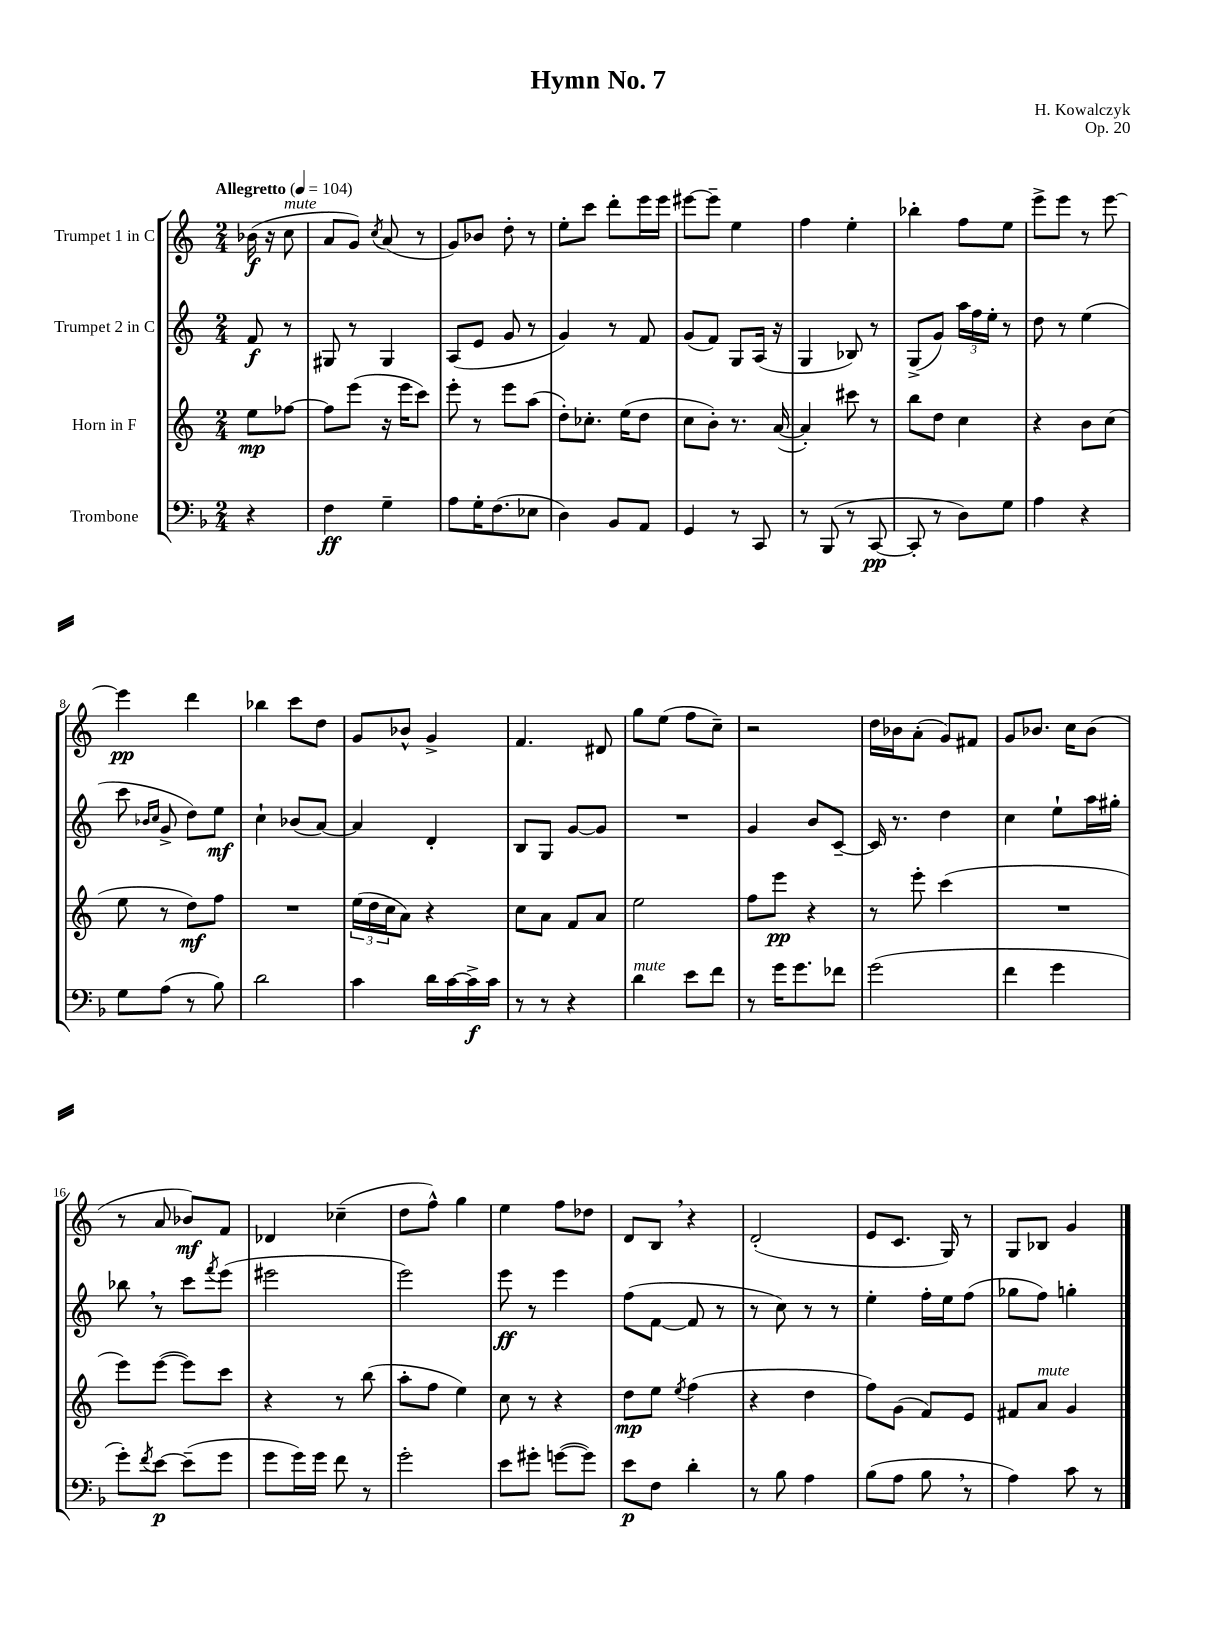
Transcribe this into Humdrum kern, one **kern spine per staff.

**kern	**kern	**kern	**kern
*staff4	*staff3	*staff2	*staff1
*clefF4	*clefG2	*clefG2	*clefG2
*k[b-]	*k[]	*k[]	*k[]
*M2/4	*M2/4	*M2/4	*M2/4
*MM104	*MM104	*MM104	*MM104
4r	8ee\L	8f/	(16b-\
.	.	.	16r
.	[8ff-\J	8r	8cc\
=	=	=	=
4F\	8ff-\]L	8G#/	8a/L
.	(8eee\J	8r	8g/J)
.	.	.	8qcc/
4G~\	16r	4G#/	(8a/
.	16eee\LK	.	.
.	8ccc\J)	.	8r
=	=	=	=
8A\L	8eee'\	(8A/L	8g/L)
16G'\K	8r	8e/J	8b-/J
(8.F\	.	.	.
.	8eee\L	8g/	8dd'\
8E-\J	(8aa\J	8r	8r
=	=	=	=
4D\)	8dd'\L)	4g/)	8ee'\L
.	8.cc-'\J	.	8ccc\J
8BB-/L	.	8r	8ddd'\L
.	(16ee\LK	.	.
8AA/J	8dd\J	8f/	16eee\L
.	.	.	16eee\JJ
=	=	=	=
4GG/	8cc\L	(8g/L	[8eee#\L
.	8b'\J)	8f/J)	8eee#~\]J
8r	8.r	8G/L	4ee\
8CC/	.	(16A/Jk	.
.	([16a/	16r	.
=	=	=	=
8r	4a'/])	4G/	4ff\
(8BBB-/	.	.	.
8r	8ccc#\	8B-/)	4ee'\
[8CC/	8r	8r	.
=	=	=	=
8CC'/]	8bb\L	(8G^/L	4bb-'\
8r	8dd\J	8g/J)	.
8D\L)	4cc\	24aa\LL	8ff\L
.	.	24ff\	.
.	.	24ee'\JJ	.
8G\J	.	8r	8ee\J
=	=	=	=
4A\	4r	8dd\	8eee^\L
.	.	8r	8eee\J
4r	8b\L	(4ee\	8r
.	(8cc\J	.	[8eee\
=	=	=	=
8G\L	8ee\	8ccc\	4eee\]
.	.	16qqb-/LL	.
.	.	16qqcc/JJ	.
(8A\J	8r	8g^/	.
8r	8dd\L)	8dd\L)	4ddd\
8B-\)	8ff\J	8ee\J	.
=	=	=	=
2d\	2r	4cc`\	4bb-\
.	.	(8b-/L	8ccc\L
.	.	[8a/J)	8dd\J
=	=	=	=
4c\	(24ee\LL	4a/]	8g/L
.	24dd\	.	.
.	24cc\J	.	.
.	8a\J)	.	8b-^^/J
16d\LL	4r	4d'/	4g^/
[16c\	.	.	.
16c^\]	.	.	.
16c\JJ	.	.	.
=	=	=	=
8r	8cc\L	8B/L	4.f/
8r	8a\J	8G/J	.
4r	8f/L	[8g/L	.
.	8a/J	8g/]J	8d#/
=	=	=	=
4d\	2ee\	2r	8gg\L
.	.	.	(8ee\J
8e\L	.	.	8ff\L
8f\J	.	.	8cc~\J)
=	=	=	=
8r	8ff\L	4g/	2r
16g\LK	8eee\J	.	.
8.g\	.	.	.
.	4r	8b/L	.
8f-\J	.	[8c~/J	.
=	=	=	=
(2g\	8r	16c/]	16dd\LL
.	.	8.r	16b-\J
.	8eee'\	.	(8a'\J
.	(4ccc\	4dd\	8g/L)
.	.	.	8f#/J
=	=	=	=
4f\	2r	4cc\	8g/L
.	.	.	8.b-/J
4g\	.	8ee`\L	.
.	.	.	16cc\LK
.	.	16aa\L	(8b-\J
.	.	16gg#'\JJ	.
=	=	=	=
8g'\L)	8eee\L)	8bb-\	8r
8qf/	.	.	.
[8e\J	([8eee\J	8r	8a/
(8e~\]L	8eee\]L)	8ccc\L	8b-/L)
.	.	8qfff/	.
8g\J	8ccc\J	(8eee\J	8f/J
=	=	=	=
8g\L	4r	2eee#\	4d-/
16g\L)	.	.	.
16g\JJ	.	.	.
8f\	8r	.	(4cc-~\
8r	(8bb\	.	.
=	=	=	=
2g'\	8aa'\L	2eee\)	8dd\L
.	8ff\J	.	8ff^^\J)
.	4ee\)	.	4gg\
=	=	=	=
8e\L	8cc\	8eee\	4ee\
8g#'\J	8r	8r	.
([8g\L	4r	4eee\	8ff\L
8g\]J)	.	.	8dd-\J
=	=	=	=
8e\L	8dd\L	(8ff\L	8d/L
8F\J	8ee\J	[8f\J	8B/J
.	8qee/	.	.
4d'\	(4ff\	8f/]	4r
.	.	8r	.
=	=	=	=
8r	4r	8r	(2d'/
8B-\	.	8cc\)	.
4A\	4dd\	8r	.
.	.	8r	.
=	=	=	=
(8B-\L	8ff\L)	4ee'\	8e/L
8A\J	(8g\J	.	8.c/J
8B-\	8f/L)	16ff'\LL	.
.	.	16ee\J	16G/)
8r	8e/J	(8ff\J	8r
=	=	=	=
4A\)	8f#/L	8gg-\L	8G/L
.	8a/J	8ff\J)	8B-/J
8c\	4g/	4gg'\	4g/
8r	.	.	.
==	==	==	==
*-	*-	*-	*-
